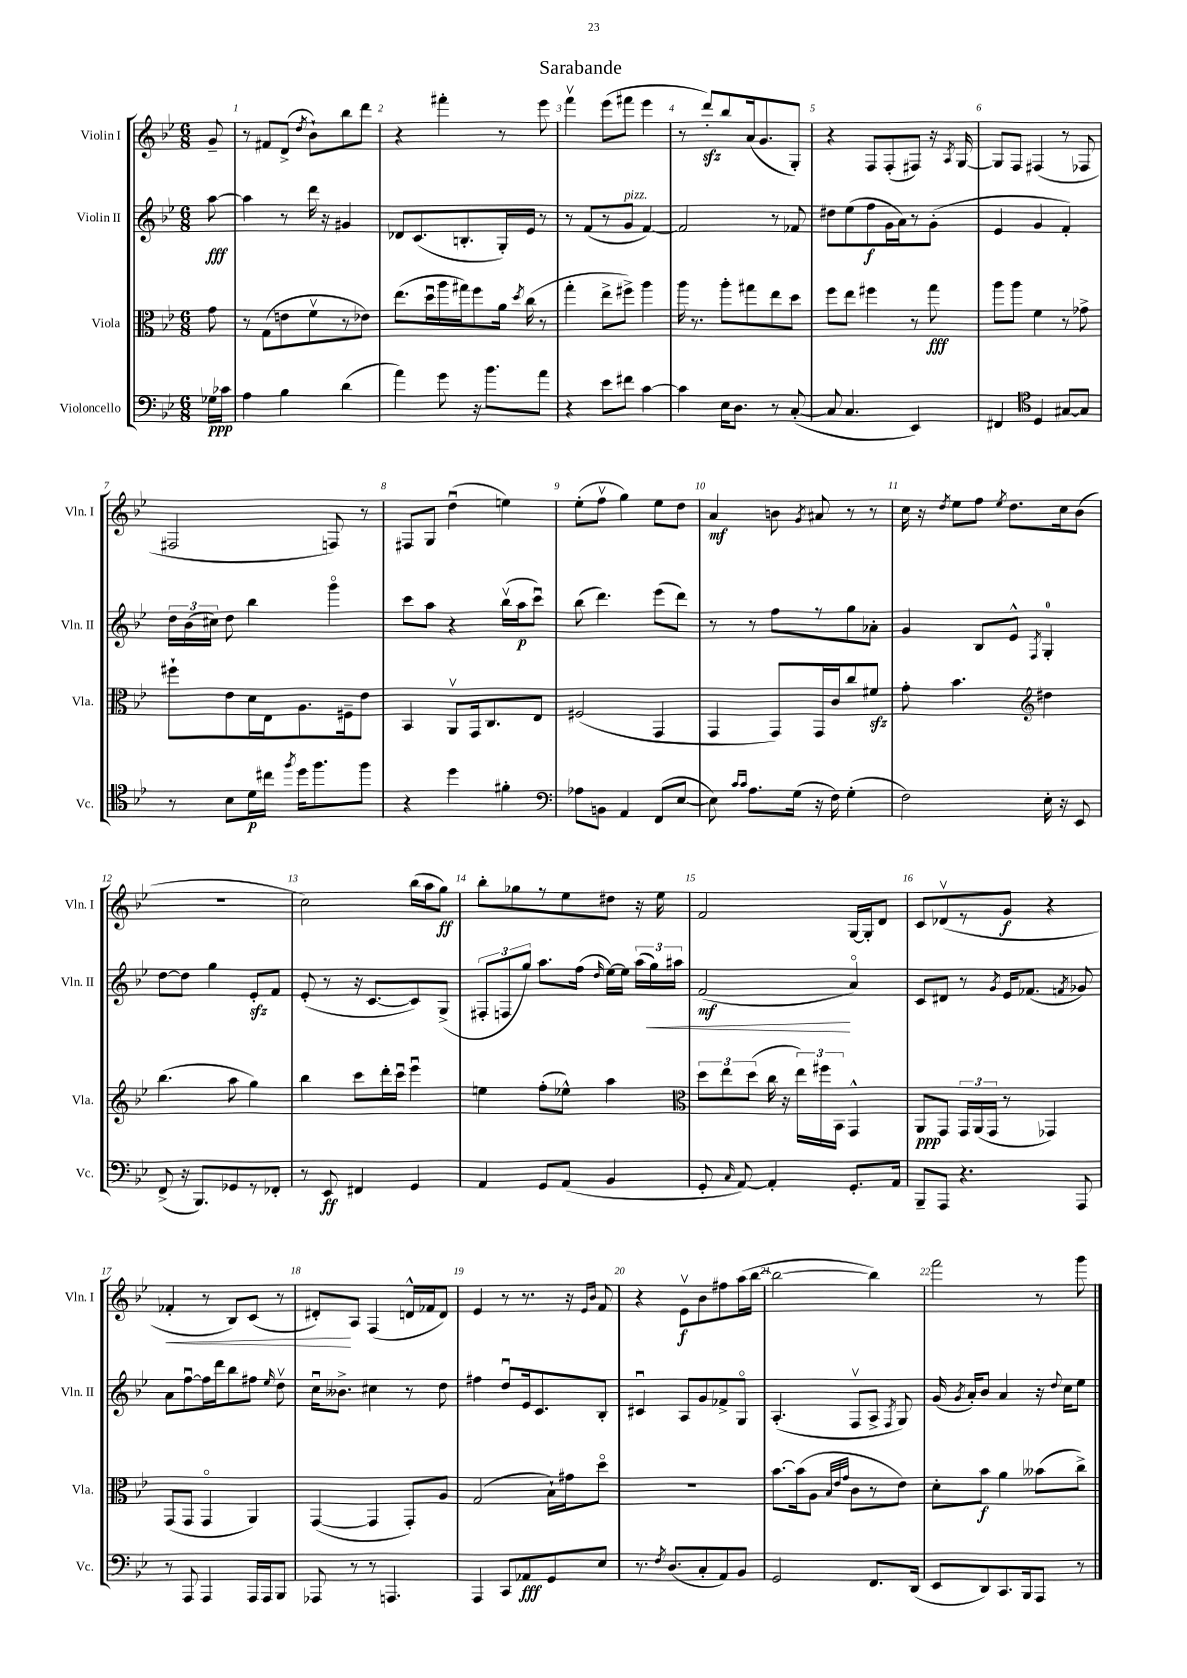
\header { title = "Sarabande" }
<<
\new StaffGroup <<
\new Staff = "s0" \with { instrumentName = "Violin I" shortInstrumentName = "Vln. I" } {
    \clef treble \key bes \major \numericTimeSignature \time 6/8 \partial 8
    \autoBeamOff g'8-- |
    r8 fis'8[ d'8]->( \acciaccatura { d''8 } bes'8[-!) bes''8 d'''8] |
    r4 fis'''4-. r8 ees'''8 |
    f'''4\upbow ees'''8[( fis'''8] ees'''4 |
    r8 d'''8[-.\sfz) bes''8 a'16( g'8. g8]-.) |
    r4 f8[ f8-.( fis8]) r16 \acciaccatura { a8 } g16~ |
    g8[ f8] fis4( r8 fes8 |
    fis2 f8) r8 |
    fis8[ g8] d''4\downbow( e''4) |
    ees''8[-.( f''8]\upbow g''4) ees''8[ d''8] |
    a'4\mf b'8 \acciaccatura { g'8 } ais'8 r8 r8 |
    c''16 r16 \acciaccatura { d''8 } ees''8[ f''8] \acciaccatura { ees''8 } d''8.[ c''16 bes'8]( |
    R2. |
    c''2) bes''16[( a''16 g''8]\ff) |
    bes''8[-. ges''8 r8 ees''8 dis''8] r16 ees''16 |
    f'2 g16[~ g16-. d'8] |
    c'8[ des'8\upbow( r8 g'8]\f r4 |
    fes'4-.\< r8 bes8[) c'8]( r8 |
    dis'8[-.\!) a8] f4( d'16[-^ fes'16 d'8]) |
    ees'4 r8 r8. r16 \grace { ees'16[ bes'16] } f'8 |
    r4 ees'8[\upbow\f bes'8 fis''8 a''16( bes''16]~ |
    bes''2~ bes''4) |
    f'''2 r8 g'''8 \bar "|." |
}
\new Staff = "s1" \with { instrumentName = "Violin II" shortInstrumentName = "Vln. II" } {
    \clef treble \key bes \major \numericTimeSignature \time 6/8 \partial 8
    \autoBeamOff a''8~\fff |
    a''4 r8 d'''16 r16 gis'4 |
    des'8[ c'8.( b8.-. g16-.) ees'16] r8 |
    r8 f'8[( r8 g'8]^\markup { \italic "pizz." } f'4~) |
    f'2 r8 fes'8 |
    dis''8[ ees''8( f''8\f g'16 a'16) r8 g'8]-.( |
    ees'4 g'4 f'4-.) |
    \tuplet 3/2 { d''16[ bes'16( cis''16]) } d''8 bes''4 g'''4\flageolet |
    c'''8[ a''8] r4 bes''16[\upbow( a''16\p c'''8]\downbow) |
    bes''8( d'''4.) ees'''8[( d'''8]) |
    r8 r8 f''8[ r8 g''8 aes'8]-. |
    g'4 bes8[ ees'8]-^ \acciaccatura { f8 } g4-0-. |
    d''8[~ d''8] g''4 ees'8[-.\sfz f'8] |
    ees'8-.( r8 r16 c'8.[~ c'8) g8]->( |
    \tuplet 3/2 { fis8[-. f8 g''8]) } a''8.[ f''16]( \grace { d''16 } ees''16[~) ees''16] \tuplet 3/2 { a''16[( g''16\<) ais''16] } |
    f'2\mf\!( a'4\flageolet) |
    c'8[ dis'8] r8 \acciaccatura { g'8 } ees'16[ fes'8.]( \acciaccatura { f'8 } ges'8) |
    a'8[ f''8~\downbow f''16 d'''16 bes''8 fis''8] \grace { ees''16 } d''8\upbow |
    c''16[\downbow beses'8.]-> cis''4 r8 d''8 |
    fis''4 d''8[\downbow ees'16 c'8. bes8]-. |
    cis'4\downbow a8[ g'8 fes'8-> g8]\flageolet |
    a4.-.( f8[\upbow a8]-> \acciaccatura { f8 } g8) |
    g'16( \acciaccatura { g'8 } a'16[-.) bes'8] a'4 r16 \appoggiatura { d''8 } c''16[ ees''8] \bar "|." |
}
\new Staff = "s2" \with { instrumentName = "Viola" shortInstrumentName = "Vla." } {
    \clef alto \key bes \major \numericTimeSignature \time 6/8 \partial 8
    \autoBeamOff g'8 |
    r8 g8[( e'8 f'8\upbow r8 ees'8]) |
    ees''8.[( d''16\downbow a''16 gis''16) f''8 a'16] \acciaccatura { d''8 } c''16( r8 |
    g''4-. ees''8[-> fis''8]->) a''4 |
    a''16 r8. a''8[-. gis''8 ees''8 d''8] |
    f''8[ ees''8] fis''4 r8 g''8\fff |
    a''8[ a''8] f'4 r8 ges'8-> |
    fis''8[-! ees'8 d'16 ees16 a8. fis16-- ees'8] |
    bes,4 a,8[\upbow g,16 c8. ees8] |
    fis2( g,4 |
    g,4 g,8[) g,16 c'16 c''8 fis'8]\sfz |
    g'8-. bes'4. \clef treble dis''4 |
    bes''4.( a''8 g''4) |
    bes''4 c'''8[ d'''16-. c'''16]\downbow ees'''4\downbow |
    e''4 f''8[-.( ees''8]-^) a''4 |
    \clef alto \tuplet 3/2 { d''8[ ees''8 d''8]( } c''16 r16 \tuplet 3/2 { ees''16[) fis''16 bes,16] } g,4-^ |
    a,8[\ppp g,8] \tuplet 3/2 { g,16[ a,16( g,16] } r8 ges,4) |
    g,8[( g,8] g,4\flageolet a,4) |
    g,4~( g,4 g,8[-.) a8] |
    g2( bes16[-!) gis'16 d''8]\flageolet |
    R2. |
    bes'8.[~ bes'16( a8] \grace { bes32[ ees'32 g'32] } c'8[ r8 ees'8]) |
    d'8[-. bes'8]\f a'4 beses'8[( c''8]->) \bar "|." |
}
\new Staff = "s3" \with { instrumentName = "Violoncello" shortInstrumentName = "Vc." } {
    \clef bass \key bes \major \numericTimeSignature \time 6/8 \partial 8
    \autoBeamOff ges16[\ppp ces'16] |
    a4 bes4 d'4( |
    a'4) g'8 r16 bes'8.[ a'8] |
    r4 ees'8[ fis'8] c'4~ |
    c'4 ees16[ d8.] r8 c8~-.( |
    c8 c4. ees,4) |
    fis,4 \clef tenor d4 gis8[~ gis8] |
    r8 bes8[ d'16\p cis''16] \acciaccatura { f''8 } d''16[ f''8. f''8] |
    r4 d''4 fis'4-. |
    \clef bass aes8[ b,8] a,4 f,8[( ees8]~ |
    ees8) \grace { c'16[ c'16] } a8.[ g16]( r16 f16) g4-.( |
    f2) ees16-. r16 ees,8 |
    f,8->( r16 bes,,8.[) ges,8 r8 fes,8]-. |
    r8 ees,8\ff fis,4 g,4 |
    a,4 g,8[ a,8]( bes,4 |
    g,8-. \grace { c16 } a,8~) a,4-. g,8.[-. a,16] |
    bes,,8[-- a,,8] r4. a,,8 |
    r8 a,,8 a,,4 a,,16[ a,,16 bes,,8] |
    aes,,8 r8 r8 a,,4. |
    a,,4 c,8[ aes,8\fff g,8 ees8] |
    r8. \acciaccatura { f8 } d8.[( c8-. a,8) bes,8] |
    g,2 f,8.[ d,16]( |
    ees,8[ d,8) c,8. bes,,16 a,,8] r8 \bar "|." |
}
>>
>>
\layout { \context { \Score \override BarNumber.break-visibility = ##(#f #t #t) barNumberVisibility = #all-bar-numbers-visible } }
